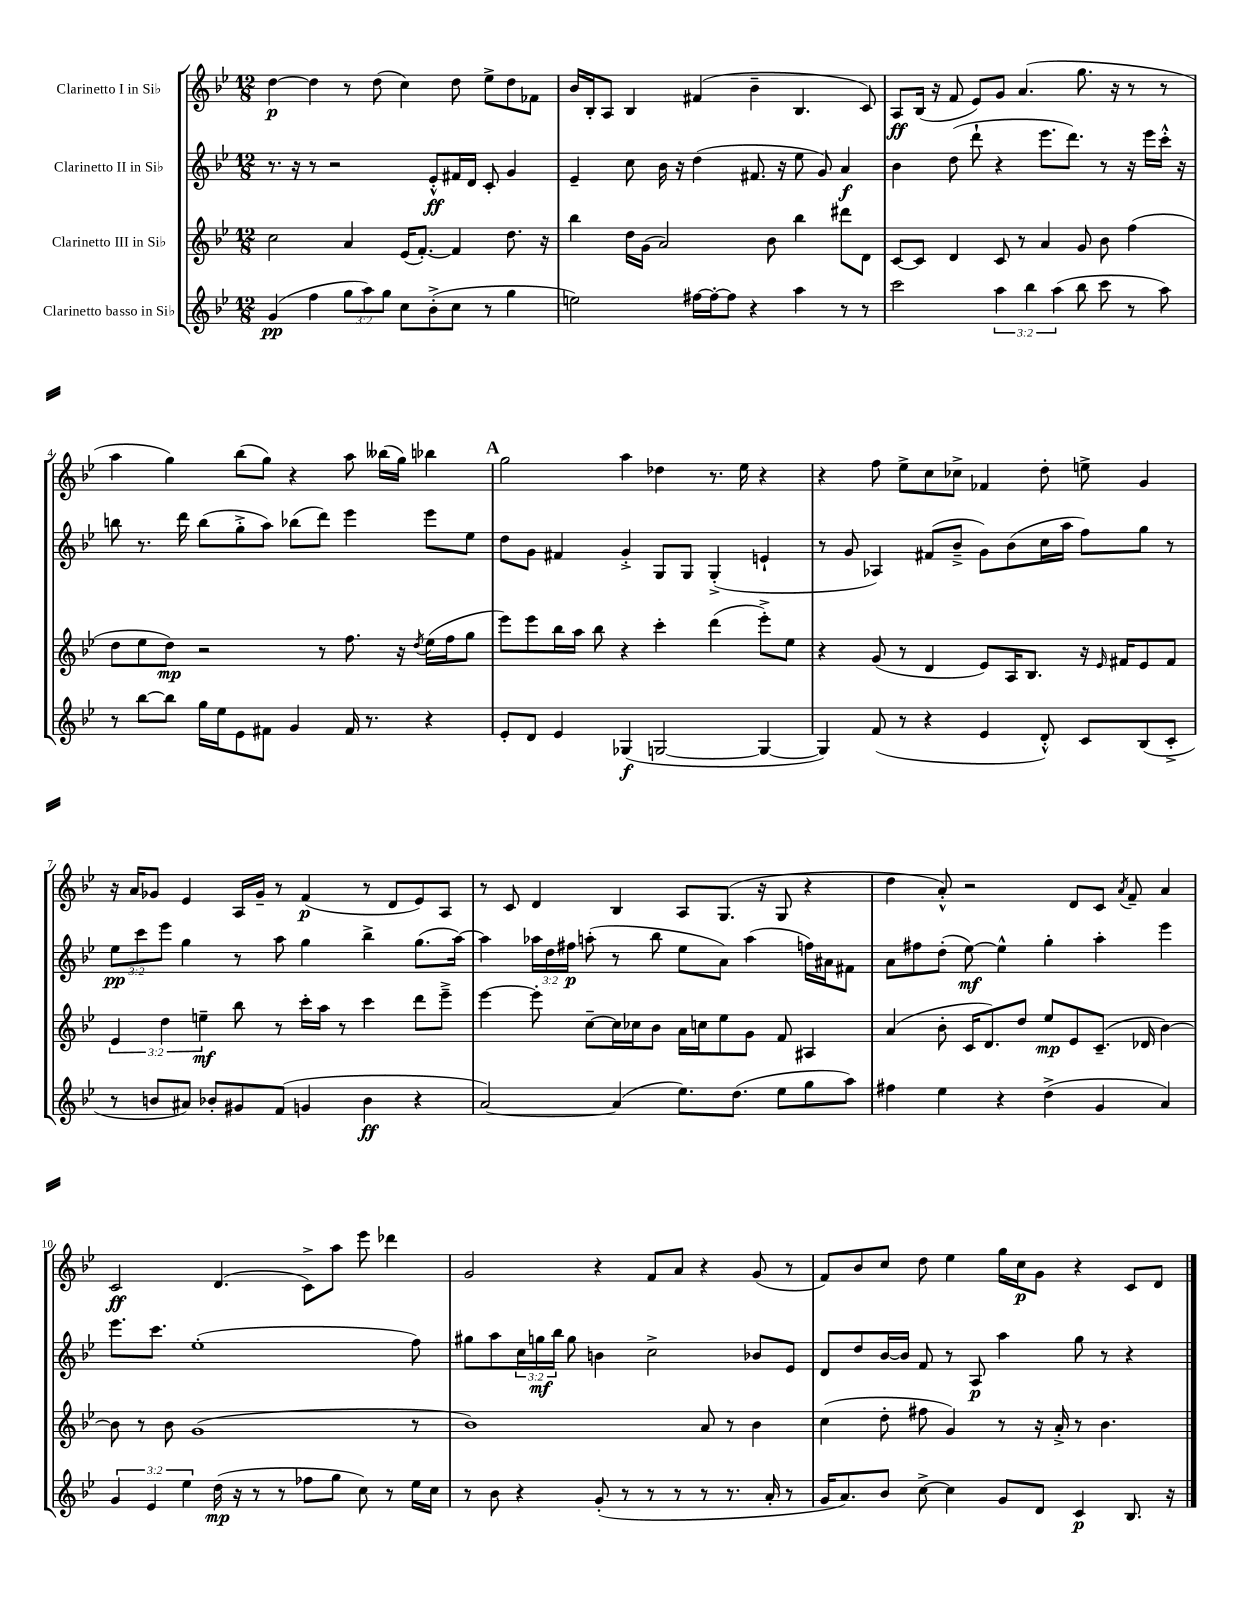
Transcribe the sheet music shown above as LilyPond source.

<<
\new StaffGroup <<
\new Staff = "s0" \with { instrumentName = "Clarinetto I in Sib" } {
    \clef treble \key bes \major \numericTimeSignature \time 12/8
    d''4~\p d''4 r8 d''8( c''4) d''8 ees''8-> d''8 fes'8 |
    bes'16 bes16-. a8 bes4 fis'4( bes'4-- bes4. c'8) |
    a8\ff bes16( r16 f'8 ees'8) g'8 a'4.( g''8. r16 r8 r8 |
    a''4 g''4) bes''8( g''8) r4 a''8 beses''16( g''16) bes''4 |
    \mark \markup { \bold "A" } g''2 a''4 des''4 r8. ees''16 r4 |
    r4 f''8 ees''8-> c''8 ces''8-> fes'4 d''8-. e''8-> g'4 |
    r16 a'16 ges'8 ees'4 a16 ges'16-- r8 f'4\p( r8 d'8 ees'8) a8 |
    r8 c'8 d'4 bes4 a8 g8.( r16 g8 r4 |
    d''4 a'8-.-^) r2 d'8 c'8 \acciaccatura { a'8 } f'8-- a'4 |
    c'2\ff d'4.( c'8->) a''8 ees'''8 des'''4 |
    g'2 r4 f'8 a'8 r4 g'8( r8 |
    f'8) bes'8 c''8 d''8 ees''4 g''16 c''16\p g'8 r4 c'8 d'8 \bar "|." |
}
\new Staff = "s1" \with { instrumentName = "Clarinetto II in Sib" } {
    \clef treble \key bes \major \numericTimeSignature \time 12/8 \override Staff.TupletNumber.text = #tuplet-number::calc-fraction-text
    r8. r16 r8 r2 ees'8-.-^\ff fis'16 d'16 c'8-. g'4 |
    ees'4-- c''8 bes'16 r16 d''4( fis'8. r16 ees''8 g'8) a'4\f |
    bes'4 d''8( d'''8-! r4 ees'''8. d'''8.) r8 r16 ees'''16 c'''16-.-^ r16 |
    b''8 r8. d'''16 b''8( g''8-.-> a''8) bes''8( d'''8) ees'''4 ees'''8 ees''8 |
    \mark \markup { \bold "A" } d''8 g'8 fis'4 g'4-.-> g8 g8 g4-.->( e'4-! |
    r8 g'8 aes4) fis'8( bes'8---> g'8) bes'8( c''16 a''16 f''8) g''8 r8 |
    \tuplet 3/2 { ees''8\pp c'''8 ees'''8 } g''4 r8 a''8 g''4 bes''4-> g''8.( a''16~) |
    a''4 \tuplet 3/2 { aes''16 d''16 fis''16\p } a''8-.( r8 bes''8 ees''8 a'8) a''4( f''16) ais'16 fis'8 |
    a'8 fis''8 d''8-.( ees''8~\mf) ees''4-^ g''4-. a''4-. ees'''4 |
    ees'''8. c'''8. ees''1-.( f''8) |
    gis''8 a''8 \tuplet 3/2 { c''16 g''16\mf bes''16 } g''8 b'4 c''2-> bes'8 ees'8 |
    d'8 d''8 bes'16~ bes'16 f'8 r8 a8\p a''4 g''8 r8 r4 \bar "|." |
}
\new Staff = "s2" \with { instrumentName = "Clarinetto III in Sib" } {
    \clef treble \key bes \major \numericTimeSignature \time 12/8 \override Staff.TupletNumber.text = #tuplet-number::calc-fraction-text
    c''2 a'4 ees'16( f'8.~-.) f'4 d''8. r16 |
    bes''4 d''16 g'16( a'2) bes'8 bes''4 dis'''8 d'8 |
    c'8~ c'8 d'4 c'8 r8 a'4 g'8 bes'8 f''4( |
    d''8 ees''8 d''8\mp) r2 r8 f''8. r16 \acciaccatura { d''8 } ees''16( f''16 g''8 |
    \mark \markup { \bold "A" } ees'''8) ees'''8 bes''16 a''16 bes''8 r4 c'''4-. d'''4( ees'''8-.->) ees''8 |
    r4 g'8( r8 d'4 ees'8) a16 bes8. r16 \grace { ees'16 } fis'16 ees'8 fis'8 |
    \tuplet 3/2 { ees'4 d''4 e''4--\mf } bes''8 r8 c'''16-. a''16 r8 c'''4 d'''8 ees'''8---> |
    ees'''4~ ees'''8-. c''8~-- c''16 ces''16 bes'8 a'16 c''16 ees''8 g'8 f'8 ais4 |
    a'4( bes'8-. c'16 d'8.) d''8 ees''8\mp ees'8 c'8.--( des'16 bes'4~) |
    bes'8 r8 bes'8 g'1( r8 |
    bes'1) a'8 r8 bes'4 |
    c''4( d''8-. fis''8 g'4) r8 r16 a'16-.-> r8 bes'4. \bar "|." |
}
\new Staff = "s3" \with { instrumentName = "Clarinetto basso in Sib" } {
    \clef treble \key bes \major \numericTimeSignature \time 12/8 \override Staff.TupletNumber.text = #tuplet-number::calc-fraction-text
    g'4\pp( f''4 \tuplet 3/2 { g''8 a''8) g''8 } c''8 bes'8-.->( c''8 r8 g''4 |
    e''2) fis''16~ fis''16~-. fis''8 r4 a''4 r8 r8 |
    c'''2 \tuplet 3/2 { a''4 bes''4 a''4( } bes''8 c'''8 r8 a''8) |
    r8 bes''8~ bes''8 g''16 ees''16 ees'8 fis'8 g'4 fis'16 r8. r4 |
    \mark \markup { \bold "A" } ees'8-. d'8 ees'4 ges4\f( g2~ g4~ |
    g4) f'8( r8 r4 ees'4 d'8-.-^) c'8 bes8( c'8-.-> |
    r8 b'8 ais'8) bes'8-. gis'8 f'8( g'4 bes'4\ff r4 |
    a'2~) a'4( ees''8.) d''8.( ees''8 g''8 a''8) |
    fis''4 ees''4 r4 d''4->( g'4 a'4) |
    \tuplet 3/2 { g'4 ees'4 ees''4 } d''16\mp( r16 r8 r8 fes''8 g''8 c''8) r8 ees''16 c''16 |
    r8 bes'8 r4 g'8-.( r8 r8 r8 r8 r8. a'16-. r8 |
    g'16 a'8.) bes'8 c''8~-> c''4 g'8 d'8 c'4\p bes8. r16 \bar "|." |
}
>>
>>
